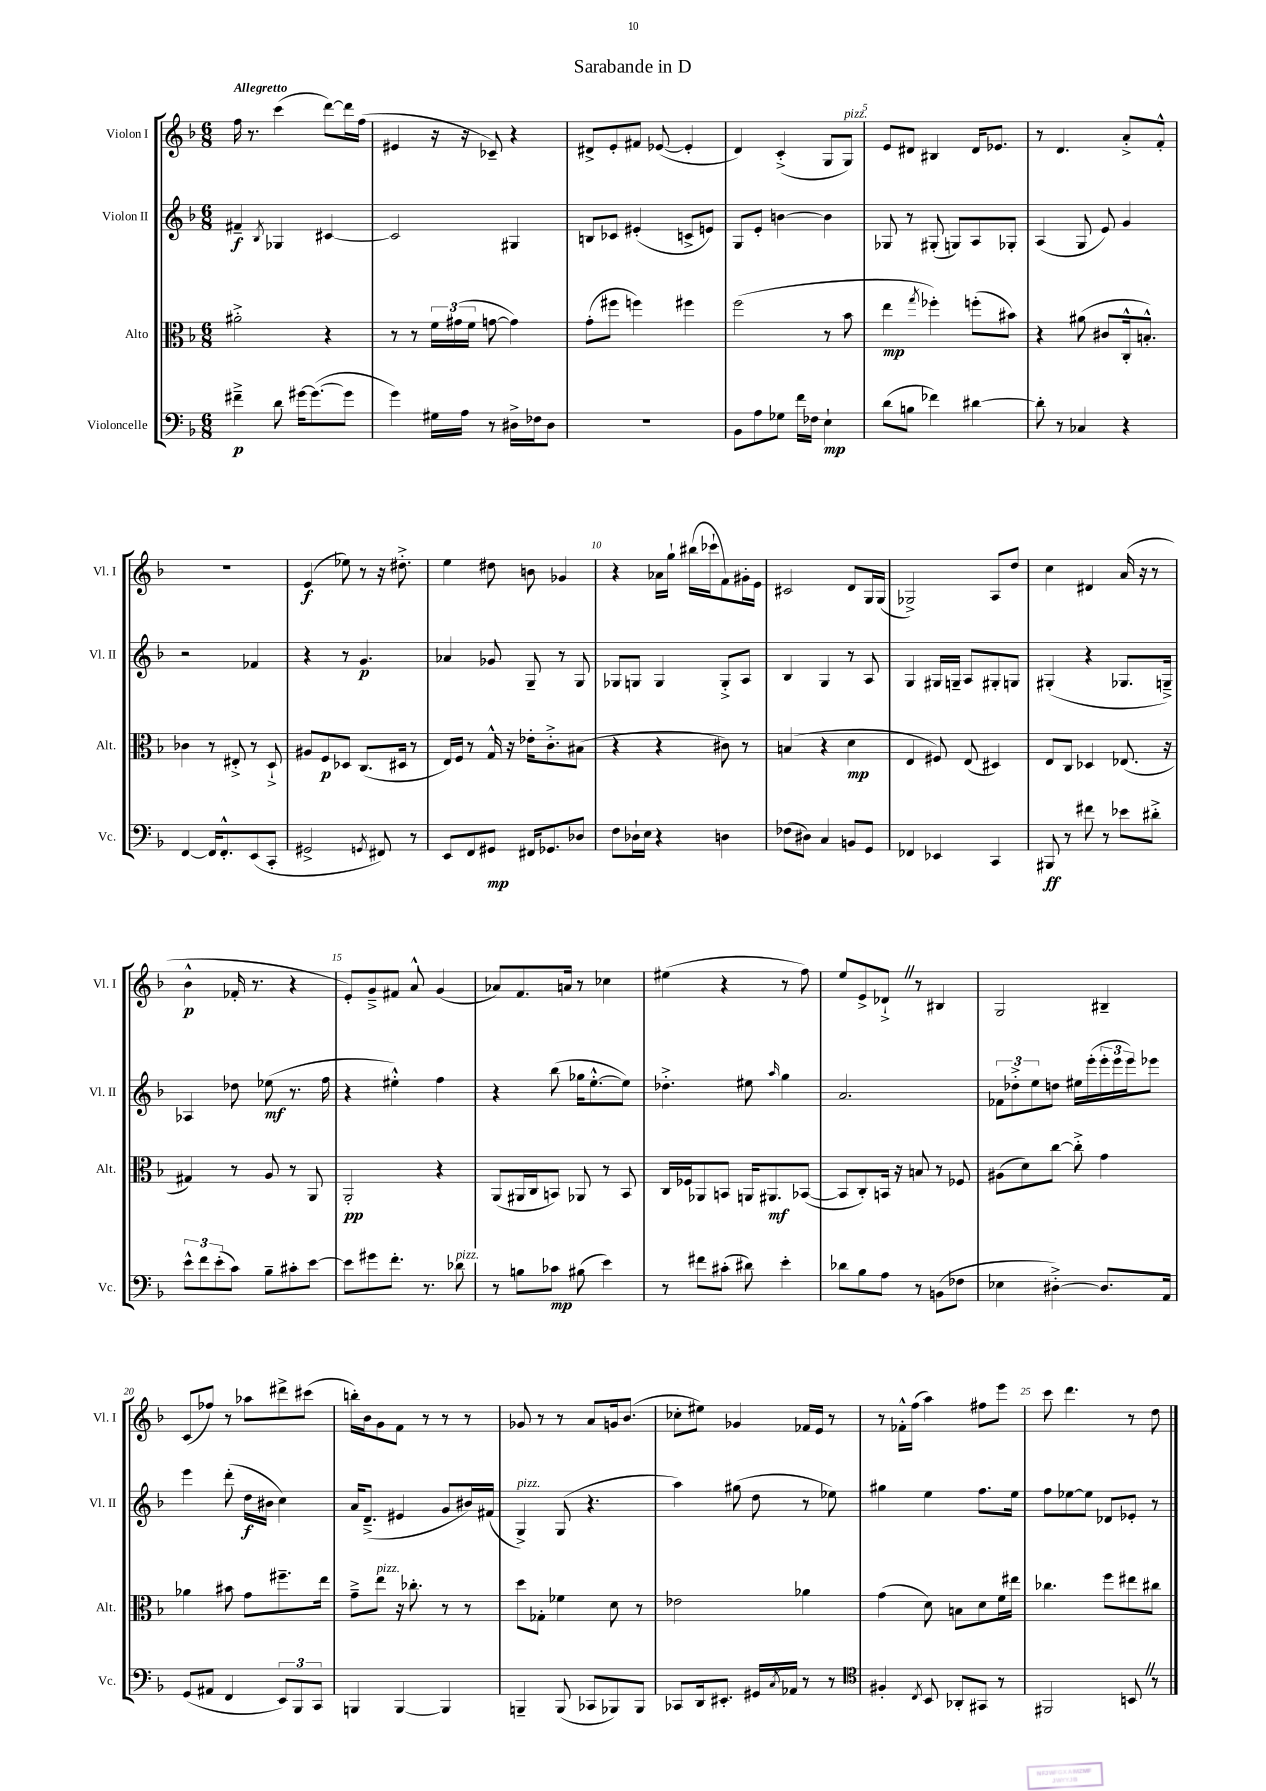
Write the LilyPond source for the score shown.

\header { title = "Sarabande in D" }
<<
\new StaffGroup <<
\new Staff = "s0" \with { instrumentName = "Violon I" shortInstrumentName = "Vl. I" } {
    \clef treble \key f \major \numericTimeSignature \time 6/8 \tempo "Allegretto"
    f''16 r8. c'''4( d'''8~) d'''16 f''16( |
    eis'4 r16 r16 ces'8--) r4 |
    dis'8-> e'8-. fis'8 ees'8~( ees'4-. |
    d'4) c'4-.->( g8 g8^\markup { \italic "pizz." }) |
    e'8 dis'8 bis4 dis'16 ees'8. |
    r8 d'4. a'8-.-> f'8-.-^ |
    R2. |
    e'4\f( ees''8) r8 r16 dis''8.-.-> |
    e''4 dis''8 b'8 ges'4 |
    r4 aes'16 g''16-! bis''16( ces'''16-! f'8) gis'16-. e'16 |
    cis'2 d'8 g16 g16( |
    ges2->) a8 d''8 |
    c''4 dis'4 a'16( r16 r8 |
    bes'4-^\p fes'16-. r8. r4 |
    e'8-.) g'8---> fis'8 a'8-^ g'4( |
    aes'8) f'8. a'16 r8 ces''4 |
    eis''4( r4 r8 f''8) |
    e''8 e'8-> des'8-!-> \once \override BreathingSign.text = \markup { \musicglyph "scripts.caesura.straight" } \breathe r8 bis4 |
    g2 bis4-- |
    c'8( fes''8) r8 aes''8 dis'''8-> cis'''8( |
    b''16-.) bes'16 g'8 f'8 r8 r8 r8 |
    ges'8 r8 r8 a'8 g'16 bes'8.( |
    ces''8-. eis''8) ges'4 fes'16 e'16 r8 |
    r8 fes'16-.-^ f''16( a''4) fis''8 e'''8 |
    c'''8 d'''4. r8 d''8 \bar "|." |
}
\new Staff = "s1" \with { instrumentName = "Violon II" shortInstrumentName = "Vl. II" } {
    \clef treble \key f \major \numericTimeSignature \time 6/8
    fis'4--\f \acciaccatura { bes8 } ges4 cis'4~ |
    cis'2 gis4 |
    b8 ces'8 eis'4-.( c'8-> e'8) |
    g8 e'8-. b'4~ b'4 |
    ges8 r8 gis8-.( g8) a8 ges8-. |
    a4( g8 e'8) g'4 |
    r2 fes'4 |
    r4 r8 g'4.\p |
    aes'4 ges'8 g8-- r8 g8 |
    ges8 g8 g4 g8-.-> a8 |
    bes4 g4 r8 a8 |
    g4 gis16 g16-- a8 gis8-. g8 |
    gis4-.( r4 ges8. g16--->) |
    aes4 des''8 ees''8\mf( r8. f''16 |
    r4 eis''4-.-^) f''4 |
    r4 bes''8( ges''16 e''8.~-.-^ e''8) |
    des''4.-.-> eis''8 \grace { a''16 } g''4 |
    a'2. |
    \tuplet 3/2 { fes'8 des''8-.-> e''8 } d''8 eis''16 e'''16-.( \tuplet 3/2 { e'''16-. e'''16 e'''16) } ees'''8 |
    e'''4 d'''8-.( d''16\f bis'16 c''4) |
    a'16 d'8.--->( eis'4 g'8 bis'16) fis'16( |
    g4->^\markup { \italic "pizz." }) g8( r4. |
    a''4) gis''8( d''8 r8 ees''8) |
    gis''4 e''4 f''8. e''16 |
    f''8 ees''8~ ees''8 des'8 ees'8-. r8 \bar "|." |
}
\new Staff = "s2" \with { instrumentName = "Alto" shortInstrumentName = "Alt." } {
    \clef alto \key f \major \numericTimeSignature \time 6/8
    ais'2-.-> r4 |
    r8 r8 \tuplet 3/2 { f'16 gis'16( f'16 } g'8~ g'4) |
    g'8-.( fis''8 f''4) fis''4 |
    f''2( r8 bes'8 |
    e''4\mp \acciaccatura { g''8 } fes''4-.) f''8-.( bis'8) |
    r4 ais'8( cis'8 c16-.-^ b8.-.-^) |
    ces'4 r8 eis8-.-> r8 d8-!-> |
    ais8 f8\p des8 c8.( dis16 r8 |
    e16) f16 r8 g16-^ r16 ees'16-. c'8.-.-> bis8( |
    r4 r4 cis'8) r8 |
    b4( r4 d'4\mp |
    e4 fis8) e8( dis4) |
    e8 c8 des4 ees8.( r16 |
    gis4) r8 a8 r8 a,8 |
    a,2-.\pp r4 |
    a,8( ais,16 c16 b,8) aes,8 r8 b,8 |
    c16 fes16 aes,8 b,8 a,16 ais,8.\mf bes,8~( |
    bes,8 c8-.) b,16 r16 b8 r8 fes8 |
    ais8( d'8) c''8~ c''8-.-> g'4 |
    aes'4 bis'8 g'8 fis''8.-- e''16 |
    g'8---> e''8^\markup { \italic "pizz." } r16 ces''8.-. r8 r8 |
    d''8 ges8-. fes'4 d'8 r8 |
    ees'2 aes'4 |
    g'4( d'8) b8 d'8 f'16 eis''16 |
    ces''4. f''8 eis''8 cis''8 \bar "|." |
}
\new Staff = "s3" \with { instrumentName = "Violoncelle" shortInstrumentName = "Vc." } {
    \clef bass \key f \major \numericTimeSignature \time 6/8
    fis'4--->\p d'8 gis'16~ gis'8.~( gis'8 |
    g'4) gis16 a16 r8 dis16-> fes16 dis8 |
    R2. |
    bes,8 a8 ges8 f'16 fes16 e4-!\mp |
    d'8( b8 fes'4) dis'4~ |
    dis'8-. r8 ces4 r4 |
    f,4~ f,16 f,8.-.-^ e,8( c,8-. |
    gis,2-> \acciaccatura { g,8 } fis,8) r8 |
    e,8 f,8 gis,8\mp fis,16 ges,8. des8 |
    f8 des16-! e16 r4 d4 |
    fes8( dis8) c4 b,8 g,8 |
    fes,4 ees,4 c,4 |
    bis,,8\ff r8 fis'8 r8 ees'8 dis'8-.-> |
    \tuplet 3/2 { e'8-^ f'8 e'8-.( } c'8) bes8-- cis'8-. e'8~ |
    e'8 gis'8 f'8.-. r8. des'8^\markup { \italic "pizz." } |
    r8 b8 ces'8\mp bis8( e'4) |
    r8 fis'8 cis'8-.( dis'8) e'4-. |
    des'8 bes8 a8 r8 b,8( fes8 |
    ees4 dis4~-.->) dis8. a,16 |
    g,8( ais,8 f,4 \tuplet 3/2 { e,8) bes,,8 c,8 } |
    b,,4 b,,4~ b,,4 |
    b,,4-- b,,8( ces,8 bes,,8) bes,,8 |
    ces,8 d,16 eis,8.-. gis,16 \acciaccatura { c8 } aes,16 r8 r8 |
    \clef tenor fis4-. \acciaccatura { c8 } bes,8 aes,8-. gis,8 r8 |
    fis,2 b,8 \once \override BreathingSign.text = \markup { \musicglyph "scripts.caesura.straight" } \breathe r8 \bar "|." |
}
>>
>>
\layout { \context { \Score \override BarNumber.break-visibility = ##(#f #t #t) barNumberVisibility = #(every-nth-bar-number-visible 5) } }
